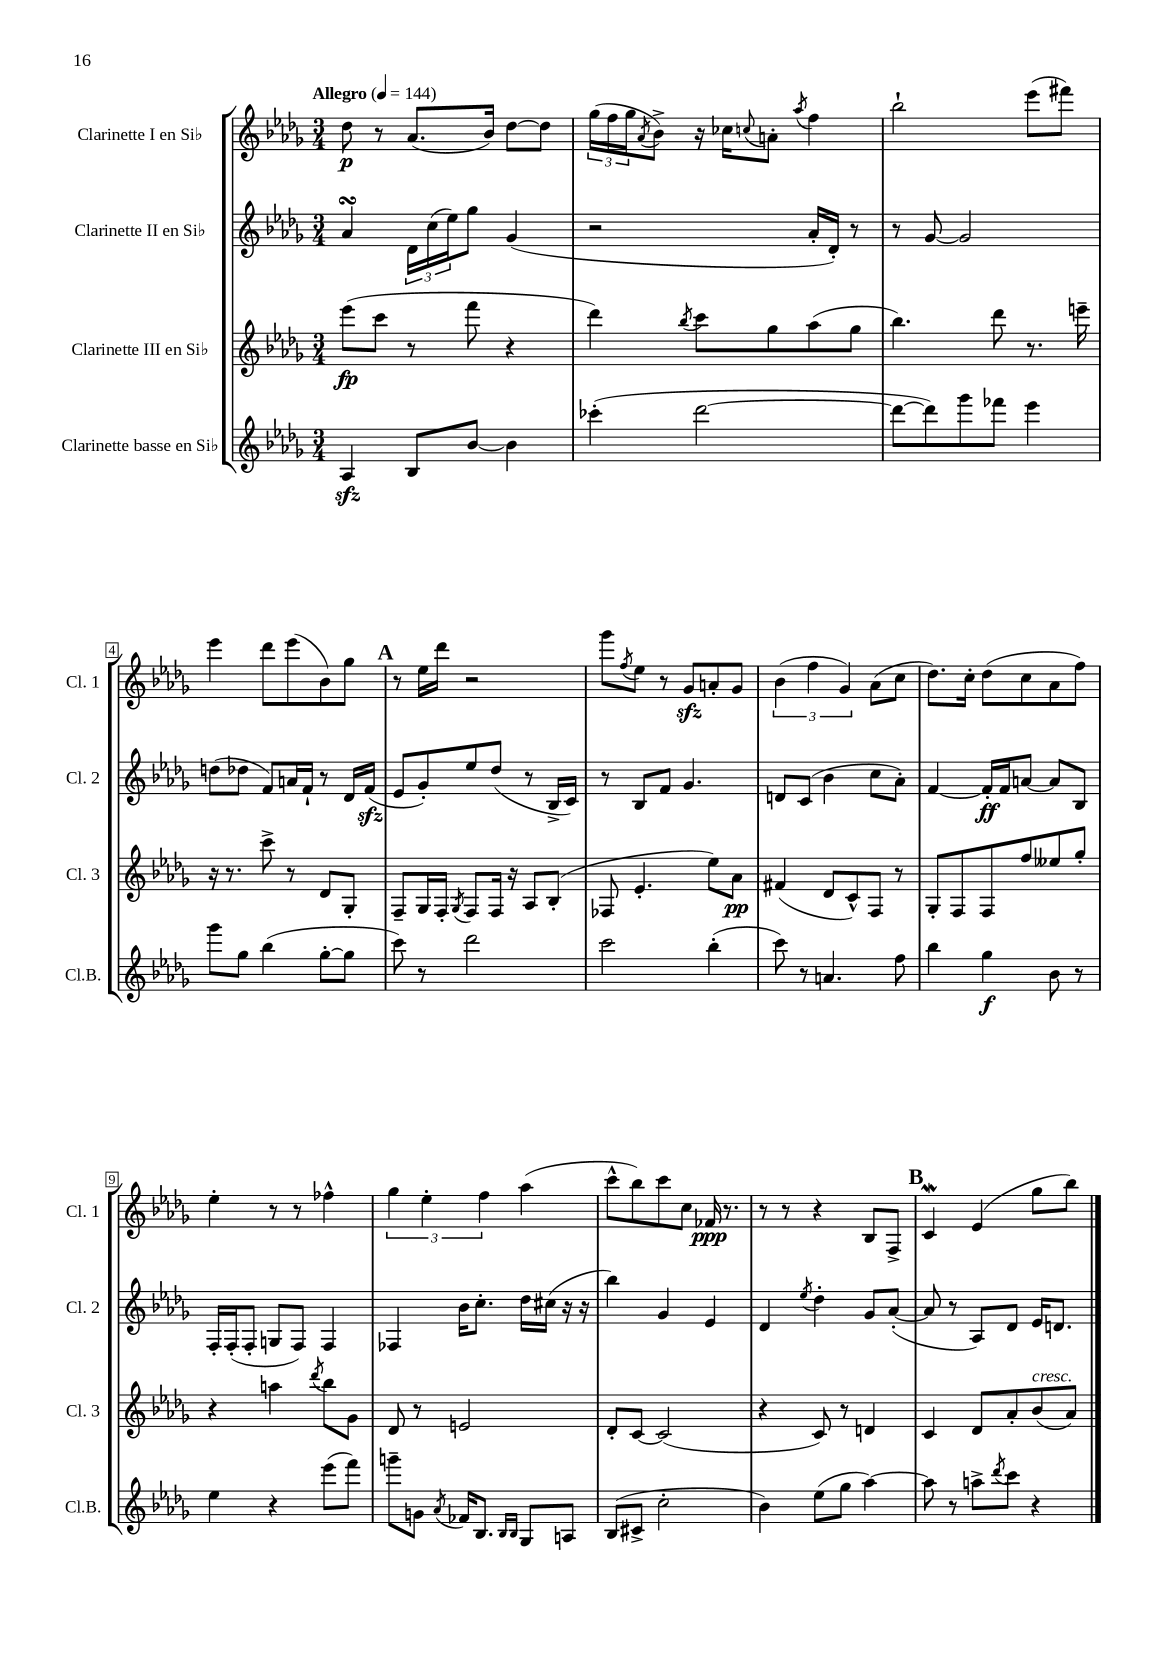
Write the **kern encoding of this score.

**kern	**dynam	**kern	**dynam	**kern	**dynam	**kern	**dynam
*part4	*part4	*part3	*part3	*part2	*part2	*part1	*part1
*staff4	*staff4	*staff3	*staff3	*staff2	*staff2	*staff1	*staff1
*I"Clarinette basse en Si♭	*	*I"Clarinette III en Si♭	*	*I"Clarinette II en Si♭	*	*I"Clarinette I en Si♭	*
*I'Cl.B.	*	*I'Cl. 3	*	*I'Cl. 2	*	*I'Cl. 1	*
*clefG2	*	*clefG2	*	*clefG2	*	*clefG2	*
*k[b-e-a-d-g-]	*	*k[b-e-a-d-g-]	*	*k[b-e-a-d-g-]	*	*k[b-e-a-d-g-]	*
*M3/4	*	*M3/4	*	*M3/4	*	*M3/4	*
*MM144	*	*MM144	*	*MM144	*	*MM144	*
=1	=1	=1	=1	=1	=1	=1	=1
!	!	!	!	!	!	!LO:TX:a:B:t=Allegro	!
4A-zz/	.	(8eee-\L	fp	4a-sSSS/	.	8dd-\	p
.	.	8ccc\J	.	.	.	8r	.
8B-/L	.	8r	.	24d-\LL	.	(8.a-/L	.
.	.	.	.	(24cc\	.	.	.
.	.	.	.	24ee-\J)	.	.	.
[8b-/J	.	8fff\	.	8gg-\J	.	.	.
.	.	.	.	.	.	16b-/Jk)	.
4b-\]	.	4r	.	(4g-/	.	[8dd-\L	.
.	.	.	.	.	.	8dd-\J]	.
=2	=2	=2	=2	=2	=2	=2	=2
(4ccc-X'\	.	4ddd-\)	.	2r	.	(24gg-\LL	.
.	.	.	.	.	.	24ff\	.
.	.	.	.	.	.	24gg-\J	.
.	.	.	.	.	.	8qa-/	.
.	.	.	.	.	.	8b-^\J)	.
.	.	8qbb-/	.	.	.	.	.
[2ddd-\	.	8ccc\L	.	.	.	16r	.
.	.	.	.	.	.	16cc-X\KL	.
.	.	.	.	.	.	8qqccn/	.
.	.	8gg-\	.	.	.	8an'\J	.
.	.	.	.	.	.	8qaa-/	.
.	.	(8aa-\	.	16a-'/LL	.	4ff\	.
.	.	.	.	16d-'/JJ)	.	.	.
.	.	8gg-\J	.	8r	.	.	.
=3	=3	=3	=3	=3	=3	=3	=3
8ddd-\L_	.	4.bb-\)	.	8r	.	2bb-`\	.
8ddd-\])	.	.	.	[8g-/	.	.	.
8ggg-\	.	.	.	2g-/]	.	.	.
8fff-X\J	.	8ddd-\	.	.	.	.	.
4eee-\	.	8.r	.	.	.	(8eee-\L	.
.	.	.	.	.	.	8fff#X\J)	.
.	.	16eeen~\	.	.	.	.	.
!!LO:LB:g=z
=4	=4	=4	=4	=4	=4	=4	=4
8ggg-\L	.	16r	.	(8ddn\L	.	4eee-\	.
.	.	8.r	.	.	.	.	.
8gg-\J	.	.	.	8dd-X\J	.	.	.
(4bb-\	.	8ccc^\	.	8f/L)	.	8ddd-\L	.
.	.	8r	.	16an/L	.	(8eee-\	.
.	.	.	.	16f`/JJ	.	.	.
[8gg-'\L	.	8d-/L	.	8r	.	8b-\)	.
8gg-\J]	.	8G-'/J	.	16d-/LL	.	8gg-\J	.
.	.	.	.	(16fzz/JJ	.	.	.
!!LO:REH:place=s1:t=A
=5	=5	=5	=5	=5	=5	=5	=5
8ccc\)	.	8F~/L	.	8e-/L	.	8r	.
8r	.	16G-/L	.	8g-'/)	.	16ee-\LL	.
.	.	16F'/JJ	.	.	.	16ddd-\JJ	.
.	.	8qG-/	.	.	.	.	.
2ddd-\	.	8F/L	.	8ee-/	.	2r	.
.	.	16F/Jk	.	(8dd-/J	.	.	.
.	.	16r	.	.	.	.	.
.	.	8A-/L	.	8r	.	.	.
.	.	(8B-'/J	.	16B-^/LL	.	.	.
.	.	.	.	16c/JJ)	.	.	.
=6	=6	=6	=6	=6	=6	=6	=6
2ccc\	.	8F-X/	.	8r	.	8ggg-\L	.
.	.	.	.	.	.	8qff/	.
.	.	4.e-'/	.	8B-/L	.	8ee-\J	.
.	.	.	.	8f/J	.	8r	.
.	.	.	.	4.g-/	.	8g-zz/L	.
(4bb-'\	.	8ee-\L)	.	.	.	8an'/	.
.	.	8a-\J	pp	.	.	8g-/J	.
=7	=7	=7	=7	=7	=7	=7	=7
8ccc\)	.	(4f#X/	.	8dn/L	.	(6b-\	.
8r	.	.	.	(8c/J	.	.	.
.	.	.	.	.	.	6ff\	.
4.an/	.	8d-/L	.	4b-\	.	.	.
.	.	.	.	.	.	6g-/)	.
.	.	8c^^/)	.	.	.	.	.
.	.	8F/J	.	8cc\L	.	(8a-\L	.
8ff\	.	8r	.	8a-'\J)	.	8cc\J	.
=8	=8	=8	=8	=8	=8	=8	=8
4bb-\	.	8G-'/L	.	[4f/	.	8.dd-\L)	.
.	.	8F/	.	.	.	.	.
.	.	.	.	.	.	16cc'\Jk	.
4gg-\	f	8F/	.	16f'/LL]	ff	(8dd-\L	.
.	.	.	.	16f/J	.	.	.
.	.	8ff/	.	[8an/J	.	8cc\	.
8b-\	.	8ee--X/	.	8a/L]	.	8a-\	.
8r	.	8gg-'/J	.	8B-/J	.	8ff\J)	.
!!LO:LB:g=z
=9	=9	=9	=9	=9	=9	=9	=9
4ee-\	.	4r	.	16F'/LL	.	4ee-'\	.
.	.	.	.	(16F'/J	.	.	.
.	.	.	.	8F'/J	.	.	.
4r	.	4aan\	.	8Gn/L	.	8r	.
.	.	.	.	8F/J)	.	8r	.
.	.	8qddd-/	.	.	.	.	.
(8eee-\L	.	8bb-\L	.	4F/	.	4ff-X^^\	.
8fff\J)	.	8g-\J	.	.	.	.	.
=10	=10	=10	=10	=10	=10	=10	=10
8gggn~\L	.	8d-/	.	4F-X/	.	6gg-\	.
8gn\J	.	8r	.	.	.	.	.
.	.	.	.	.	.	6ee-'\	.
8qa-/	.	.	.	.	.	.	.
16f-X/KL	.	2en/	.	16b-\KL	.	.	.
8.B-/J	.	.	.	8.cc'\J	.	.	.
.	.	.	.	.	.	6ff\	.
16qqB-/LL	.	.	.	.	.	.	.
16qqB-/JJ	.	.	.	.	.	.	.
8G-/L	.	.	.	16dd-\LL	.	(4aa-\	.
.	.	.	.	(16cc#X\JJ	.	.	.
8An/J	.	.	.	16r	.	.	.
.	.	.	.	16r	.	.	.
=11	=11	=11	=11	=11	=11	=11	=11
(8B-/L	.	8d-'/L	.	4bb-\)	.	8ccc^^\L	.
8c#X^/J	.	[8c/J	.	.	.	8bb-\)	.
2cc'\	.	(2c/]	.	4g-/	.	8ccc\	.
.	.	.	.	.	.	8cc\J	.
.	.	.	.	4e-/	.	16f-X/	ppp
.	.	.	.	.	.	8.r	.
=12	=12	=12	=12	=12	=12	=12	=12
4b-\)	.	4r	.	4d-/	.	8r	.
.	.	.	.	.	.	8r	.
.	.	.	.	8qee-/	.	.	.
(8ee-\L	.	8c/)	.	4dd-'\	.	4r	.
8gg-\J	.	8r	.	.	.	.	.
[4aa-\)	.	4dn/	.	8g-/L	.	8B-/L	.
.	.	.	.	([8a-'/J	.	8F^/J	.
!!LO:REH:place=s1:t=B
=13	=13	=13	=13	=13	=13	=13	=13
8aa-\]	.	4c/	.	8a-/]	.	4cW/	.
8r	.	.	.	8r	.	.	.
8aan^\L	.	8d-/L	.	8A-/L)	.	(4e-/	.
8qddd-/	.	.	.	.	.	.	.
8ccc\J	.	8a-'/	.	8d-/J	.	.	.
!	!	!LO:TX:a:i:t=cresc.	!	!	!	!	!
4r	.	(8b-/	.	16e-/KL	.	8gg-\L	.
.	.	.	.	8.dn/J	.	.	.
.	.	8a-/J)	.	.	.	8bb-\J)	.
==	==	==	==	==	==	==	==
*-	*-	*-	*-	*-	*-	*-	*-
